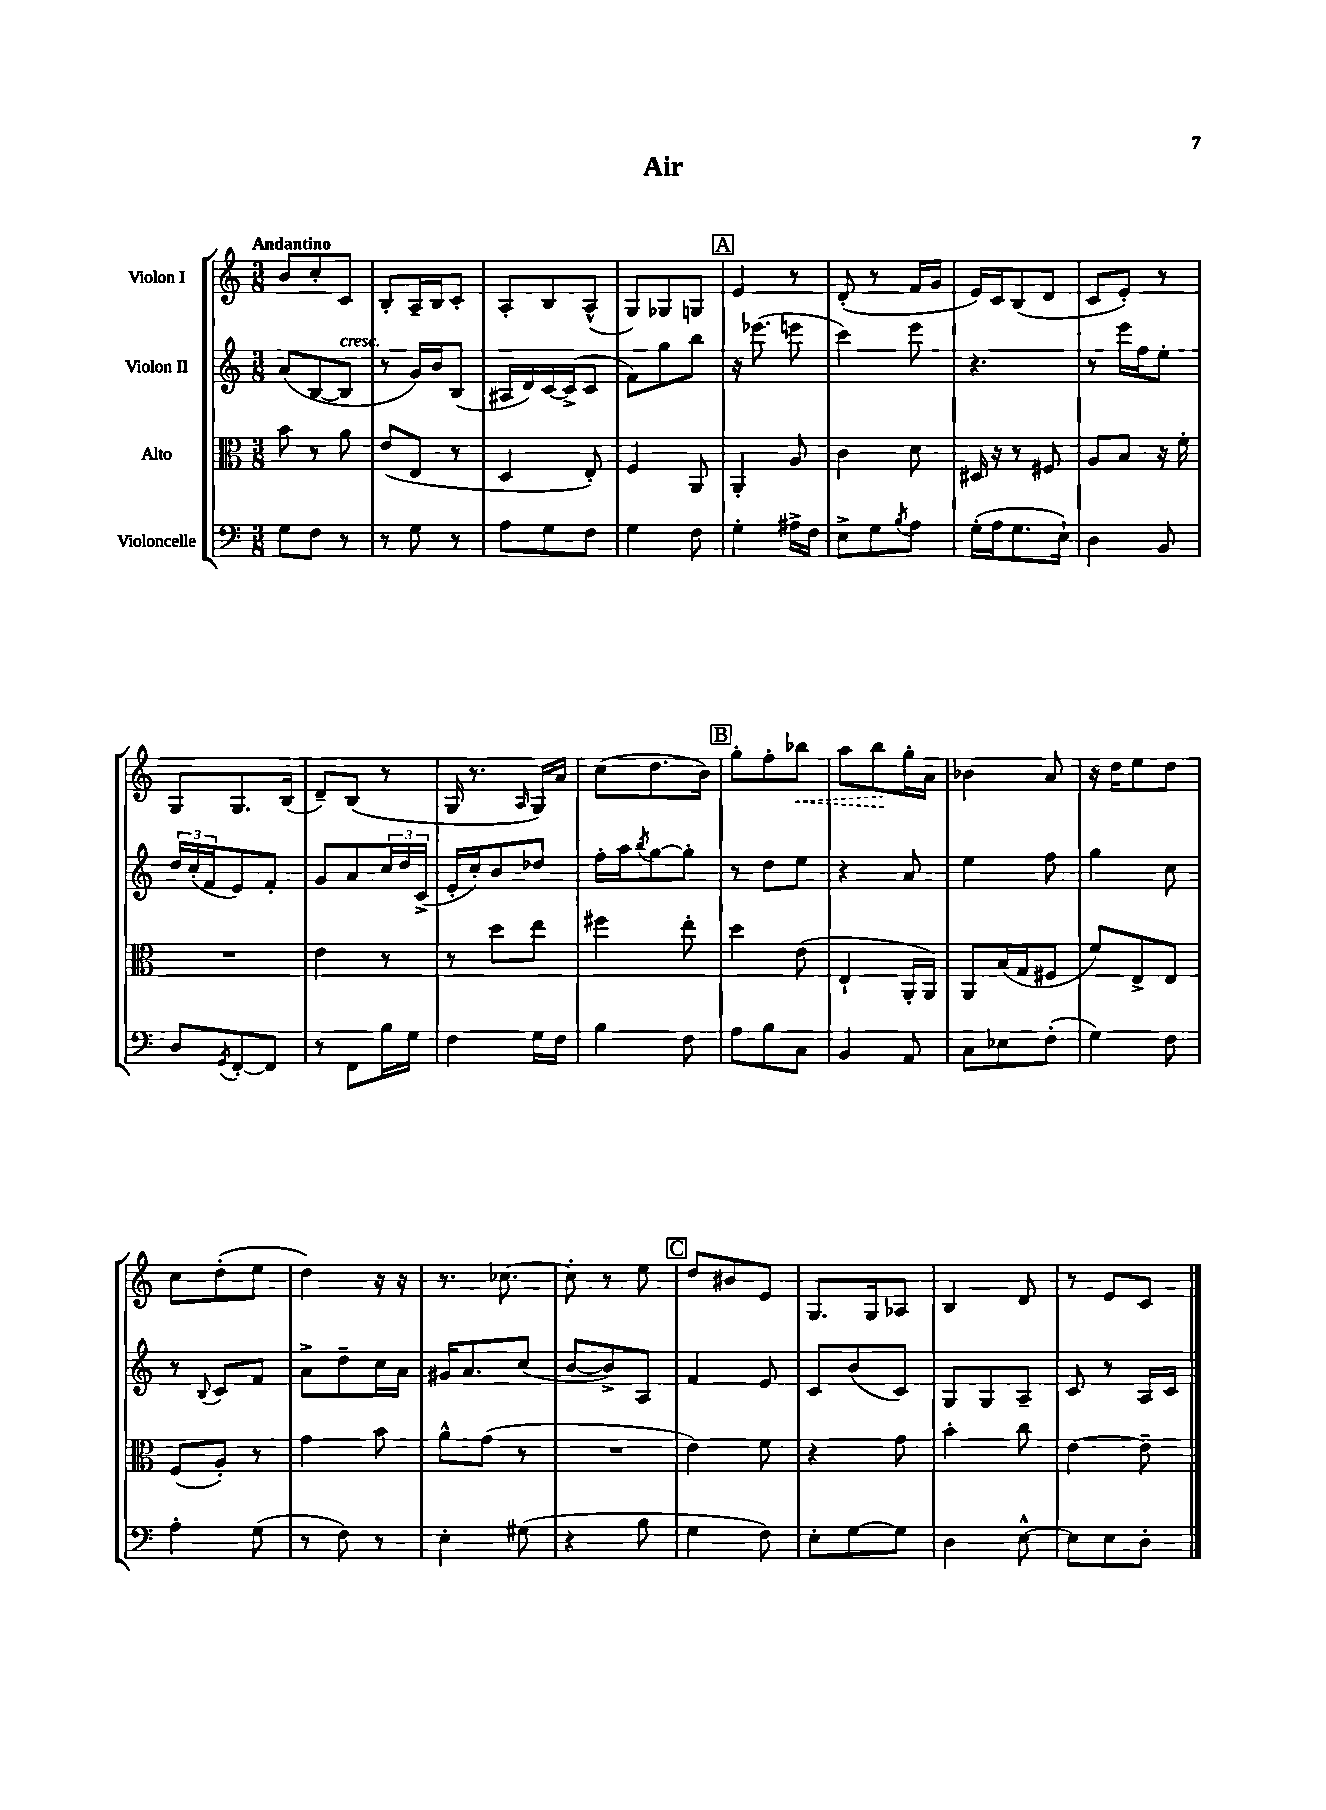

**kern	**kern	**kern	**kern	**dynam
*part4	*part3	*part2	*part1	*part1
*staff4	*staff3	*staff2	*staff1	*staff1
*I"Violoncelle	*I"Alto	*I"Violon II	*I"Violon I	*
*clefF4	*clefC3	*clefG2	*clefG2	*
*k[]	*k[]	*k[]	*k[]	*
*M3/8	*M3/8	*M3/8	*M3/8	*
=1	=1	=1	=1	=1
!	!	!	!LO:TX:a:B:t=Andantino	!
8G\L	8b\	(8a/L	8b/L	.
8F\J	8r	[8B/	8cc'/	.
!	!	!LO:TX:a:i:t=cresc.	!	!
8r	8a\	8B/J]	8c/J	.
=2	=2	=2	=2	=2
8r	(8e/L	8r	8B'/L	.
8G\	8E/J	16g/LL)	16A~/L	.
.	.	16b/J	16B/J	.
8r	8r	(8B/J	8c'/J	.
=3	=3	=3	=3	=3
8A\L	4D/	16A#X/LL	8A'/L	.
.	.	16d/)	.	.
8G\	.	[16c/	8B/	.
.	.	(16c^/J]	.	.
8F\J	8E'/)	8c/J	(8A^^/J	.
=4	=4	=4	=4	=4
4G\	4F/	8f\L)	8G/L)	.
.	.	8gg\	8G-X/	.
8F\	8AA/	8bb\J	8Gn/J	.
!!LO:REH:place=s1:t=A
=5	=5	=5	=5	=5
4G'\	4AA'/	16r	4e/	.
.	.	(8.eee-X\	.	.
16A#X^\LL	8A/	8eeen\	8r	.
16F\JJ	.	.	.	.
=6	=6	=6	=6	=6
8E^\L	4c\	4ccc\)	(8d'/	.
8G\	.	.	8r	.
8qB/	.	.	.	.
8A\J	8d\	8eee\	16f/LL	.
.	.	.	16g/JJ	.
=7	=7	=7	=7	=7
(16G'\LL	16D#X/	4.r	16e/LL)	.
16A\J	16r	.	16c/J	.
8.G\	8r	.	(8B/	.
.	8F#X/	.	8d/J	.
16E`\Jk)	.	.	.	.
=8	=8	=8	=8	=8
4D\	8A/L	8r	8c/L	.
.	8B/J	16eee\LL	8e'/J)	.
.	.	16ff\J	.	.
8BB/	16r	8ee'\J	8r	.
.	16f'\	.	.	.
!!LO:LB:g=z
=9	=9	=9	=9	=9
8D/L	4.r	24dd/LL	8G/L	.
.	.	(24cc'/	.	.
.	.	24f/J	.	.
8qGG/	.	.	.	.
[8FF'/	.	8e/)	8.G/	.
8FF/J]	.	8f'/J	.	.
.	.	.	(16B/Jk	.
=10	=10	=10	=10	=10
8r	4e\	8g/L	8d~/L)	.
8FF\L	.	8a/	(8B/J	.
16B\L	8r	24cc/L	8r	.
.	.	24dd/	.	.
16G\JJ	.	.	.	.
.	.	(24c^/JJ	.	.
=11	=11	=11	=11	=11
4F\	8r	16e'/LL	16G/	.
.	.	16cc'/J)	8.r	.
.	8dd\L	8b/	.	.
.	.	.	16qqA/	.
16G\LL	8ee\J	8dd-X/J	16G/LL)	.
16F\JJ	.	.	16a/JJ	.
=12	=12	=12	=12	=12
4B\	4ff#X\	16ff'\LL	(8cc\L	.
.	.	16aa\J	.	.
.	.	8qbb/	.	.
.	.	[8gg\	8.dd\	.
8F\	8ee'\	8gg'\J]	.	.
.	.	.	16b\Jk)	.
!!LO:REH:place=s1:t=B
=13	=13	=13	=13	=13
8A\L	4dd\	8r	8gg'\L	.
8B\	.	8dd\L	8ff'\	.
!	!	!	!	!LO:HP:b
8C\J	(8e\	8ee\J	8bb-X\J	<
=14	=14	=14	=14	=14
4BB/	4E`/	4r	8aa\L	.
.	.	.	8bb\	.
8AA/	16AA'/LL	8a/	16gg'\L	[
.	16AA/JJ)	.	16a\JJ	.
=15	=15	=15	=15	=15
8C\L	8AA/L	4ee\	4b-X\	.
8E-X\	(16B/L	.	.	.
.	16G/J	.	.	.
(8F'\J	8F#X/J	8ff\	8a/	.
=16	=16	=16	=16	=16
4G\)	8f/L)	4gg\	16r	.
.	.	.	16dd\KL	.
.	8E^/	.	8ee\	.
8F\	8E/J	8cc\	8dd\J	.
!!LO:LB:g=z
=17	=17	=17	=17	=17
4A'\	(8F/L	8r	8cc\L	.
.	.	8qqB/	.	.
.	8A'/J)	8c/L	(8dd'\	.
(8G\	8r	8f/J	8ee\J	.
=18	=18	=18	=18	=18
8r	4g\	8a^\L	4dd\)	.
8F\)	.	8dd~\	.	.
8r	8b\	16cc\L	16r	.
.	.	16a\JJ	16r	.
=19	=19	=19	=19	=19
4E'\	8a^^\L	16g#X/KL	8.r	.
.	.	8.a/	.	.
.	(8g\J	.	.	.
.	.	.	[8.cc-X\	.
(8G#X\	8r	(8cc/J	.	.
=20	=20	=20	=20	=20
4r	4.r	[8b/L	8cc-'\]	.
.	.	8b^/])	8r	.
8B\	.	8A/J	8ee\	.
!!LO:REH:place=s1:t=C
=21	=21	=21	=21	=21
4G\	4e\)	4f/	8dd/L	.
.	.	.	8b#X/	.
8F\)	8f\	8e/	8e/J	.
=22	=22	=22	=22	=22
8E'\L	4r	8c/L	8.G/L	.
[8G\	.	(8b/	.	.
.	.	.	16G/k	.
8G\J]	8g\	8c/J)	8A-X/J	.
=23	=23	=23	=23	=23
4D\	4b'\	8G/L	4B/	.
.	.	8G/	.	.
[8E^^\	8cc\	8A~/J	8d/	.
=24	=24	=24	=24	=24
8E\L]	[4e\	8c/	8r	.
8E\	.	8r	8e/L	.
8D'\J	8e~\]	16A/LL	8c/J	.
.	.	16c/JJ	.	.
==	==	==	==	==
*-	*-	*-	*-	*-
